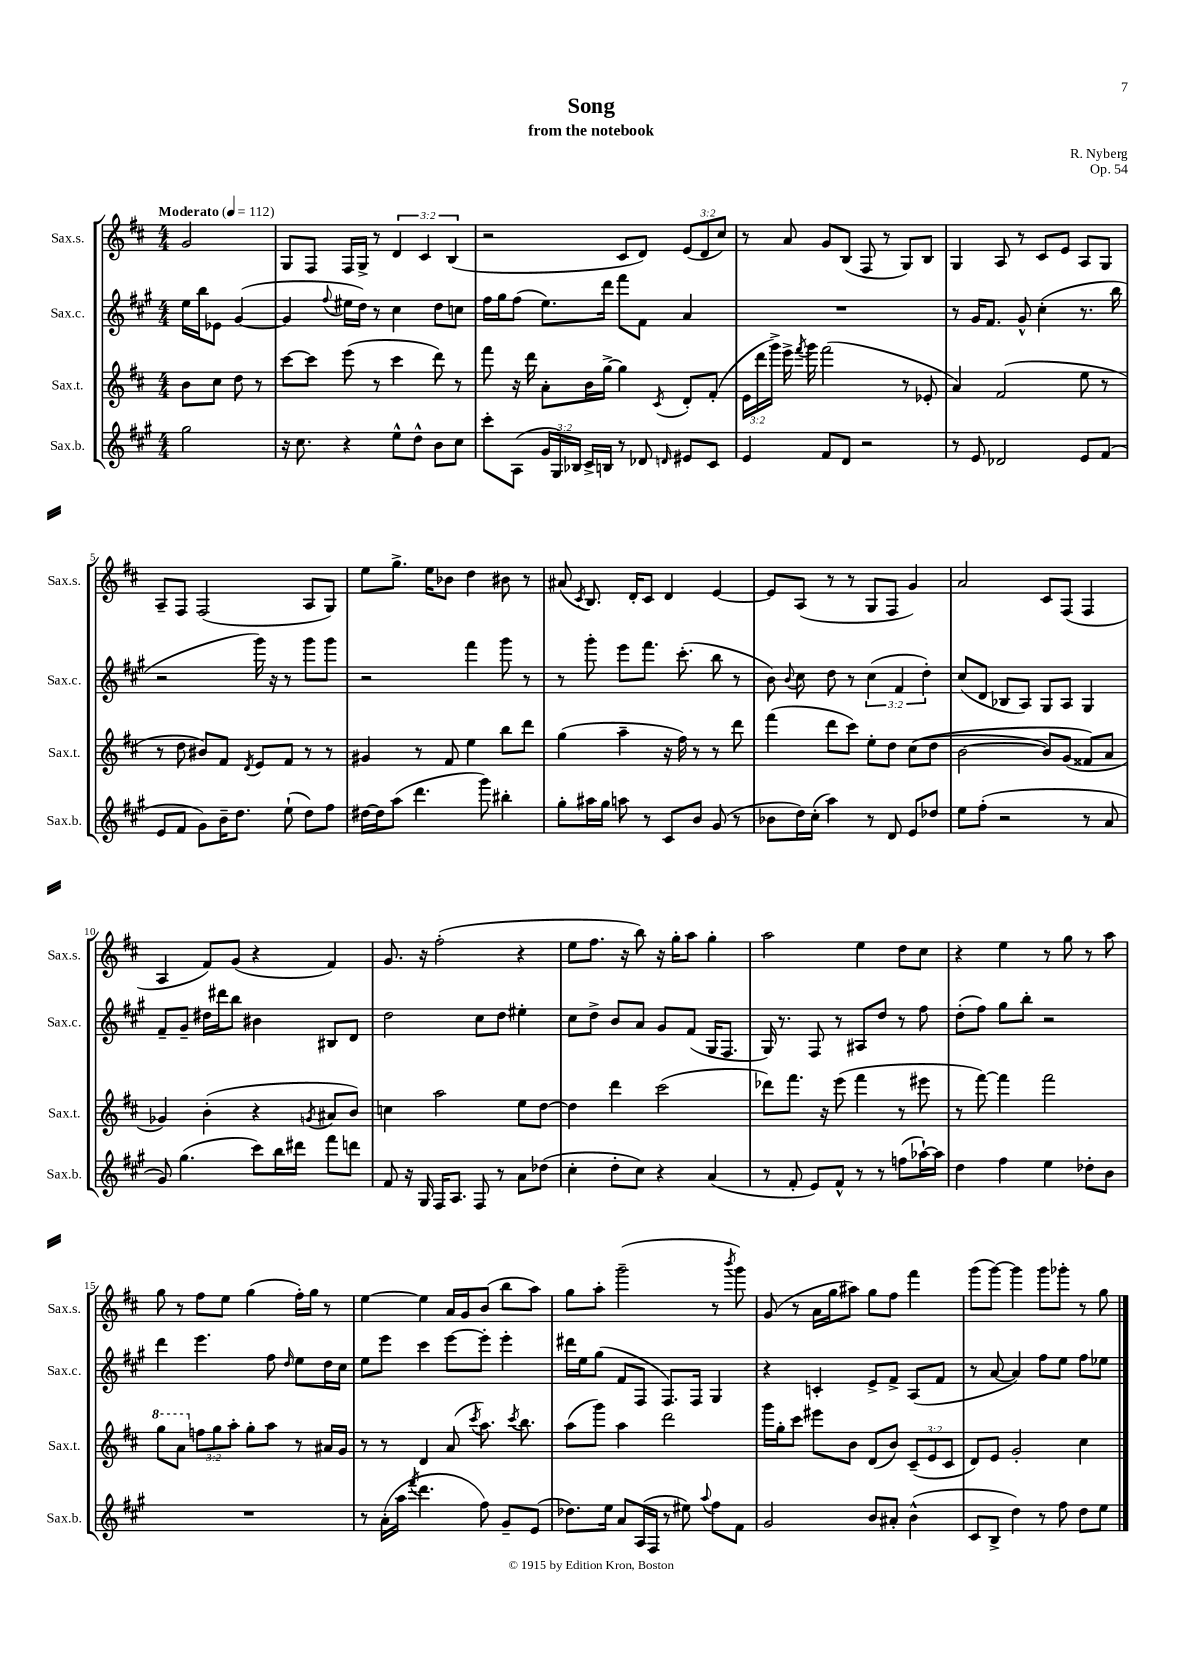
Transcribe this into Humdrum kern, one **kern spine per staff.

**kern	**kern	**kern	**kern
*staff4	*staff3	*staff2	*staff1
*clefG2	*clefG2	*clefG2	*clefG2
*k[f#c#g#]	*k[f#c#]	*k[f#c#g#]	*k[f#c#]
*M4/4	*M4/4	*M4/4	*M4/4
*MM112	*MM112	*MM112	*MM112
2gg#	8b	16ee	2g
.	.	16bb	.
.	8cc#	8e-	.
.	8dd	([4g#	.
.	8r	.	.
=	=	=	=
16r	[8ccc#	4g#]	8G
8.cc#	.	.	.
.	8ccc#]	.	8F#
.	.	8qqff#	.
4r	(8eee	16ee#	16F#
.	.	16dd)	16G^
.	8r	8r	8r
8ee^^	4ccc#	4cc#	6d
8dd^^	.	.	.
.	.	.	6c#
8b	8ddd)	8dd	.
.	.	.	(6B
8cc#	8r	8cc	.
=	=	=	=
8ccc#'	8fff#	16ff#	2r
.	.	16gg#	.
(8A	16r	(8ff#	.
.	16ddd	.	.
24g#	8a'	8.ee)	.
24G#)	.	.	.
24B-	.	.	.
16c#^	16b	.	.
16B	[16gg^	16ddd	.
8r	4gg]	8fff#	8c#
8d-	.	8f#	8d)
16qqd	8qc#	.	.
8e#	8d'	4a	(12e
.	.	.	12d
8c#	(8f#'	.	.
.	.	.	12cc#)
=	=	=	=
4e	24e	1r	8r
.	24ddd	.	.
.	24ggg^)	.	.
.	16eee^	.	8a
.	8qfff#	.	.
.	16ggg	.	.
8f#	(2fff#	.	8g
8d	.	.	(8B
2r	.	.	8F#
.	.	.	8r
.	8r	.	8G)
.	8e-'	.	8B
=	=	=	=
8r	4a)	8r	4G
8e	.	16g#	.
.	.	8.f#	.
2d-	(2f#	.	8A
.	.	8g#^^	8r
.	.	(4cc#'	8c#
.	.	.	8e
8e	8ee	8.r	8A
(8f#	8r	.	8G
.	.	16bb	.
=	=	=	=
8e	8r	2r	8A~
8f#	8dd	.	8F#
8g#)	8b#)	.	(2F#
16b~	8f#	.	.
8.dd	.	.	.
.	8qd	.	.
.	8e	16ggg#)	.
.	.	16r	.
(8ee`	8f#	8r	.
8dd)	8r	8ggg#	8A
8ff#	8r	8ggg#	8G)
=	=	=	=
[16dd#	4g#	2r	8ee
16dd#]	.	.	.
(8aa	.	.	8.gg^
4.ddd	8r	.	.
.	.	.	16ee
.	8f#	.	8b-
.	4ee	4fff#	4dd
8ggg#)	.	.	.
4bb#'	8bb	8ggg#	8b#
.	8ddd	8r	8r
=	=	=	=
8gg#'	(4gg	8r	(8a#
.	.	.	8qc#
16aa#	.	8ggg#'	8.B)
16gg#	.	.	.
8aa	4aa~	8eee	.
.	.	.	16d'
8r	.	8.fff#	8c#
8c#	16r	.	4d
.	16ff#)	(8.ccc#'	.
8b	8r	.	.
(8g#	8r	8bb	[4e
8r	8ddd	8r	.
=	=	=	=
8b-	(4fff#	8b)	8e]
.	.	8qqb	.
16dd)	.	8cc#	(8A
(16cc#'	.	.	.
4aa)	8ddd	8dd	8r
.	8ccc#)	8r	8r
8r	8ee'	(6cc#	8G
8d	8dd	.	8F#
.	.	6f#	.
8e	&((8cc#	.	4g)
.	.	6dd')	.
8dd-	8dd	.	.
=	=	=	=
8ee	[2b	(8cc#	2a
(8ff#'	.	8d	.
2r	.	8B-	.
.	.	8A)	.
.	8b])	8G#	8c#
.	(8g	8A	(8F#
8r	8f##&)	4G#	4F#
8a	8a	.	.
=	=	=	=
8g#)	4g-)	8f#~	4A
(4.gg#	.	8g#~	.
.	(4b'	16dd#	8f#)
.	.	16ddd#	.
.	.	8bb	(8g
8ccc#)	4r	4b#	4r
16bb	.	.	.
16ddd#	.	.	.
.	8qg	.	.
8fff#	8a#	8B#	4f#)
8ddd	8b)	8d	.
=	=	=	=
8f#	4cc	2dd	8.g
16r	.	.	.
16G#	.	.	16r
16F#	2aa	.	(2ff#'
8.A	.	.	.
8F#	.	8cc#	.
8r	.	8dd	.
8a	8ee	4ee#'	4r
(8dd-	[8dd	.	.
=	=	=	=
4cc#'	4dd]	8cc#	8ee
.	.	8dd^	8.ff#
8dd'	4ddd	8b	.
.	.	.	16r
8cc#)	.	8a	8bb)
4r	(2ccc#	8g#	16r
.	.	.	16gg'
.	.	(8f#	8aa
(4a	.	16G#	4gg'
.	.	8.F#	.
=	=	=	=
8r	8ddd-)	16G#)	2aa
.	.	8.r	.
8f#'	8.fff#	.	.
8e)	.	8F#	.
.	16r	.	.
8f#^^	(8eee	8r	.
8r	4fff#	8A#	4ee
8r	.	8dd	.
(8ff	8r	8r	8dd
[16aa-`)	8eee#	8ff#	8cc#
16aa-]	.	.	.
=	=	=	=
4dd	8r	(8dd'	4r
.	[8fff#)	8ff#)	.
4ff#	4fff#]	8gg#	4ee
.	.	8bb'	.
4ee	2fff#	2r	8r
.	.	.	8gg
8dd-'	.	.	8r
8b	.	.	8aa
=	=	=	=
1r	8ggg	4ddd	8gg
.	8aa	.	8r
.	12ff	4.eee	8ff#
.	12gg	.	.
.	.	.	8ee
.	12aa'	.	.
.	8gg'	.	(4gg
.	8aa	8ff#	.
.	.	16qqdd	.
.	8r	8ee	16ff#')
.	.	.	16gg
.	16a#	16dd	8r
.	16g	16cc#	.
=	=	=	=
8r	8r	8ee	[4ee
(16a'	8r	8eee	.
16aa	.	.	.
8qfff#	.	.	.
4.ddd	4d	4ccc#	4ee]
.	(8a	[8eee	16a
.	.	.	16g
.	8qccc#	.	.
8ff#)	8.aa)	8eee']	(8b
8g#~	.	4eee'	8bb
.	8qccc#	.	.
.	8.bb	.	.
(8e	.	.	8aa)
=	=	=	=
8.dd-)	(8aa	16ddd#	8gg
.	.	16ee	.
.	8ggg)	(8gg#	8aa'
16ee	.	.	.
8a	4aa	8f#	(2ggg~
(16A	.	8F#	.
16F#	.	.	.
8r	2ddd	8.F#)	.
8ee#)	.	.	.
.	.	16F#	.
8qqaa	.	.	.
8ff#	.	4G#	8r
.	.	.	8qbbb
8f#	.	.	8ggg)
=	=	=	=
2g#	16ggg	4r	(8g
.	16gg'	.	.
.	8ccc#	.	8r
.	8eee#	4c'	16a
.	.	.	16gg
.	8b	.	8aa#)
8b	(8d	8e^	8gg
8a#'	8b)	8f#^	8ff#
(4b^^	(12c#~	(8A	4fff#
.	12e	.	.
.	.	8f#	.
.	12c#	.	.
=	=	=	=
8c#	8d)	8r	(8ggg
8B^	8e	[8a	[8ggg)
4dd)	2g'	4a])	4ggg]
8r	.	8ff#	8ggg
8ff#	.	8ee	8ggg-'
8dd	4cc#	8ff#	8r
8ee	.	8ee-	8gg
==	==	==	==
*-	*-	*-	*-
